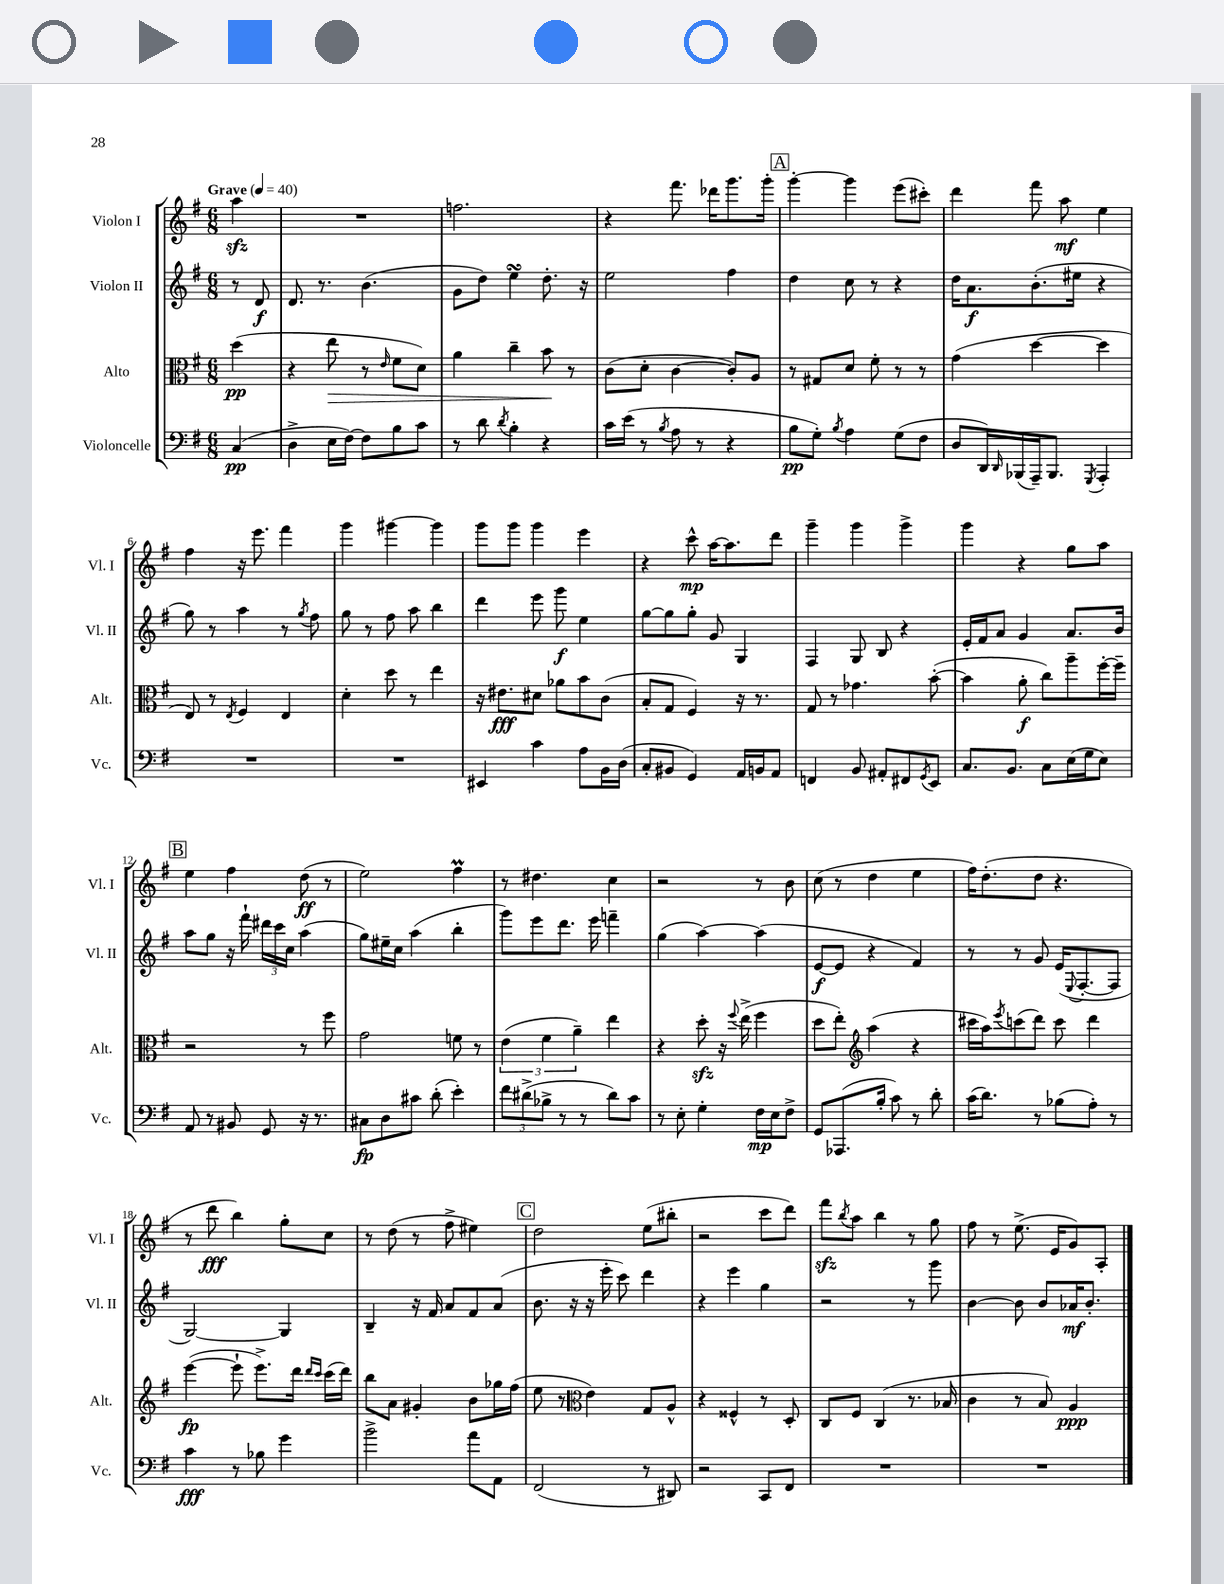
<<
\new StaffGroup <<
\new Staff = "s0" \with { instrumentName = "Violon I" shortInstrumentName = "Vl. I" } {
    \clef treble \key g \major \numericTimeSignature \time 6/8 \partial 4 \tempo "Grave" 4 = 40
    a''4\sfz |
    R2. |
    f''2. |
    r4 fis'''8. des'''16 g'''8. g'''16-. |
    \mark \markup { \box "A" } g'''4~-. g'''4 e'''8( cis'''8-.) |
    d'''4 fis'''8 a''8\mf e''4 |
    fis''4 r16 e'''8. fis'''4 |
    g'''4 gis'''4~ gis'''4 |
    g'''8 g'''8 g'''4 e'''4 |
    r4 c'''8-^\mp a''16~ a''8. d'''8 |
    g'''4-- g'''4 g'''4-> |
    g'''4 r4 g''8 a''8 |
    \mark \markup { \box "B" } e''4 fis''4 d''8\ff( r8 |
    e''2) fis''4\prall |
    r8 dis''4. c''4 |
    r2 r8 b'8 |
    c''8( r8 d''4 e''4 |
    fis''16) d''8.-.( d''8 r4. |
    r8 d'''8\fff b''4) g''8-. c''8 |
    r8 d''8( r8 fis''8-> eis''4) |
    \mark \markup { \box "C" } d''2 e''8( bis''8-. |
    r2 c'''8 d'''8) |
    fis'''8\sfz \acciaccatura { b''8 } a''8 b''4 r8 g''8 |
    fis''8 r8 e''8.->( e'16 g'8) a8-. \bar "|." |
}
\new Staff = "s1" \with { instrumentName = "Violon II" shortInstrumentName = "Vl. II" } {
    \clef treble \key g \major \numericTimeSignature \time 6/8 \partial 4
    r8 d'8\f |
    d'8. r8. b'4.( |
    g'8 d''8) e''4\turn d''8.-. r16 |
    e''2 fis''4 |
    \mark \markup { \box "A" } d''4 c''8 r8 r4 |
    d''16 a'8.\f b'8.-.( eis''16 r4 |
    g''8) r8 a''4 r8 \acciaccatura { g''8 } fis''8 |
    g''8 r8 fis''8 a''8 b''4 |
    d'''4 e'''8 g'''8\f e''4 |
    g''8~ g''8 g''8-. g'8 g4 |
    fis4 g8 b8 r4 |
    e'16-. fis'16 a'8 g'4 a'8. b'16 |
    \mark \markup { \box "B" } a''8 g''8 r16 fis'''16-! \tuplet 3/2 { dis'''16 c'''16 c''16 } a''4( |
    g''8) eis''16-- c''16 a''4( b''4-. |
    g'''8) e'''8 d'''8. e'''16 f'''4-- |
    g''4( a''4~) a''4( |
    e'8~\f e'8 r4 fis'4) |
    r8 r8 g'8 e'16( \appoggiatura { e8 } fis8.~-. fis8 |
    g2~) g4 |
    b4-- r16 fis'16 a'8 fis'8 a'8( |
    \mark \markup { \box "C" } b'8. r16 r16 e'''16-. c'''8) d'''4 |
    r4 e'''4 g''4 |
    r2 r8 g'''8 |
    b'4~ b'8 b'8 aes'16\mf b'8.-. \bar "|." |
}
\new Staff = "s2" \with { instrumentName = "Alto" shortInstrumentName = "Alt." } {
    \clef alto \key g \major \numericTimeSignature \time 6/8 \partial 4
    d''4\pp( |
    r4 e''8\> r8 \grace { e'16 } fis'8 d'8) |
    a'4 c''4-- b'8\! r8 |
    c'8( d'8-. c'4~ c'8-.) a8 |
    \mark \markup { \box "A" } r8 gis8 d'8 fis'8-. r8 r8 |
    g'4( d''4~ d''4 |
    e8) r8 \acciaccatura { e8 } fis4 e4 |
    d'4-. d''8 r8 e''4 |
    r16 eis'8.\fff dis'8 aes'8 b'8 c'8( |
    b8-. g8 fis4) r16 r8. |
    g8 r8 ges'4. b'8~-.( |
    b'4 a'8-.\f c''8) a''8-- fis''16~-. fis''16-- |
    \mark \markup { \box "B" } r2 r8 fis''8 |
    g'2 f'8 r8 |
    \tuplet 3/2 { e'4( fis'4 a'4--) } e''4 |
    r4 d''8-.\sfz r16 \appoggiatura { fis''8 } e''16->( fis''4 |
    d''8 e''8-.) \clef treble a''4( r4 |
    cis'''16 a''16) \acciaccatura { e'''8 } c'''8( d'''8) c'''8 d'''4 |
    e'''4~\fp( e'''8-! e'''8.->) d'''16 \grace { d'''16 c'''16 } c'''16( d'''16) |
    b''8 a'8 gis'4-. b'8 ges''16 fis''16( |
    \mark \markup { \box "C" } e''8 r8 \clef alto e'4) g8 a8-^ |
    r4 fisis4-^ r8 d8-. |
    c8 fis8 c4( r8. bes16 |
    c'4 r8 b8) a4\ppp \bar "|." |
}
\new Staff = "s3" \with { instrumentName = "Violoncelle" shortInstrumentName = "Vc." } {
    \clef bass \key g \major \numericTimeSignature \time 6/8 \partial 4
    c4\pp( |
    d4-> e16 fis16~) fis8 b8 c'8 |
    r8 d'8 \acciaccatura { d'8 } b4-. r4 |
    c'16 e'16( r8 \acciaccatura { b8 } a8 r8 r4 |
    \mark \markup { \box "A" } b8\pp g8-.) \acciaccatura { b8 } a4 g8( fis8 |
    d8 d,16) \grace { d,16 } bes,,16( a,,16--) bes,,8. \acciaccatura { g,,8 } a,,4-. |
    R2. |
    R2. |
    eis,4 c'4 a8 b,16 d16( |
    c8-. bis,8 g,4) a,16 b,16 a,8 |
    f,4 b,8 ais,8-. fis,8 \acciaccatura { g,8 } e,8 |
    c8. b,8. c8 e16( g16 e8) |
    \mark \markup { \box "B" } a,8 r8 bis,8 g,8 r16 r8. |
    cis8\fp d8 cis'8 d'8-.( e'4-.) |
    \tuplet 3/2 { fis'8 dis'8->( bes8-> } r8 r8 dis'8) c'8 |
    r8 e8-. g4-. fis16\mp e16 fis8-> |
    g,8 aes,,8.( b16-. c'8) r8 d'8-. |
    c'16( d'8.) r8 bes8( a8-.) r8 |
    c'4\fff r8 bes8 g'4 |
    b'2-> a'8 a,8 |
    \mark \markup { \box "C" } fis,2( r8 dis,8) |
    r2 c,8 fis,8 |
    R2. |
    R2. \bar "|." |
}
>>
>>
